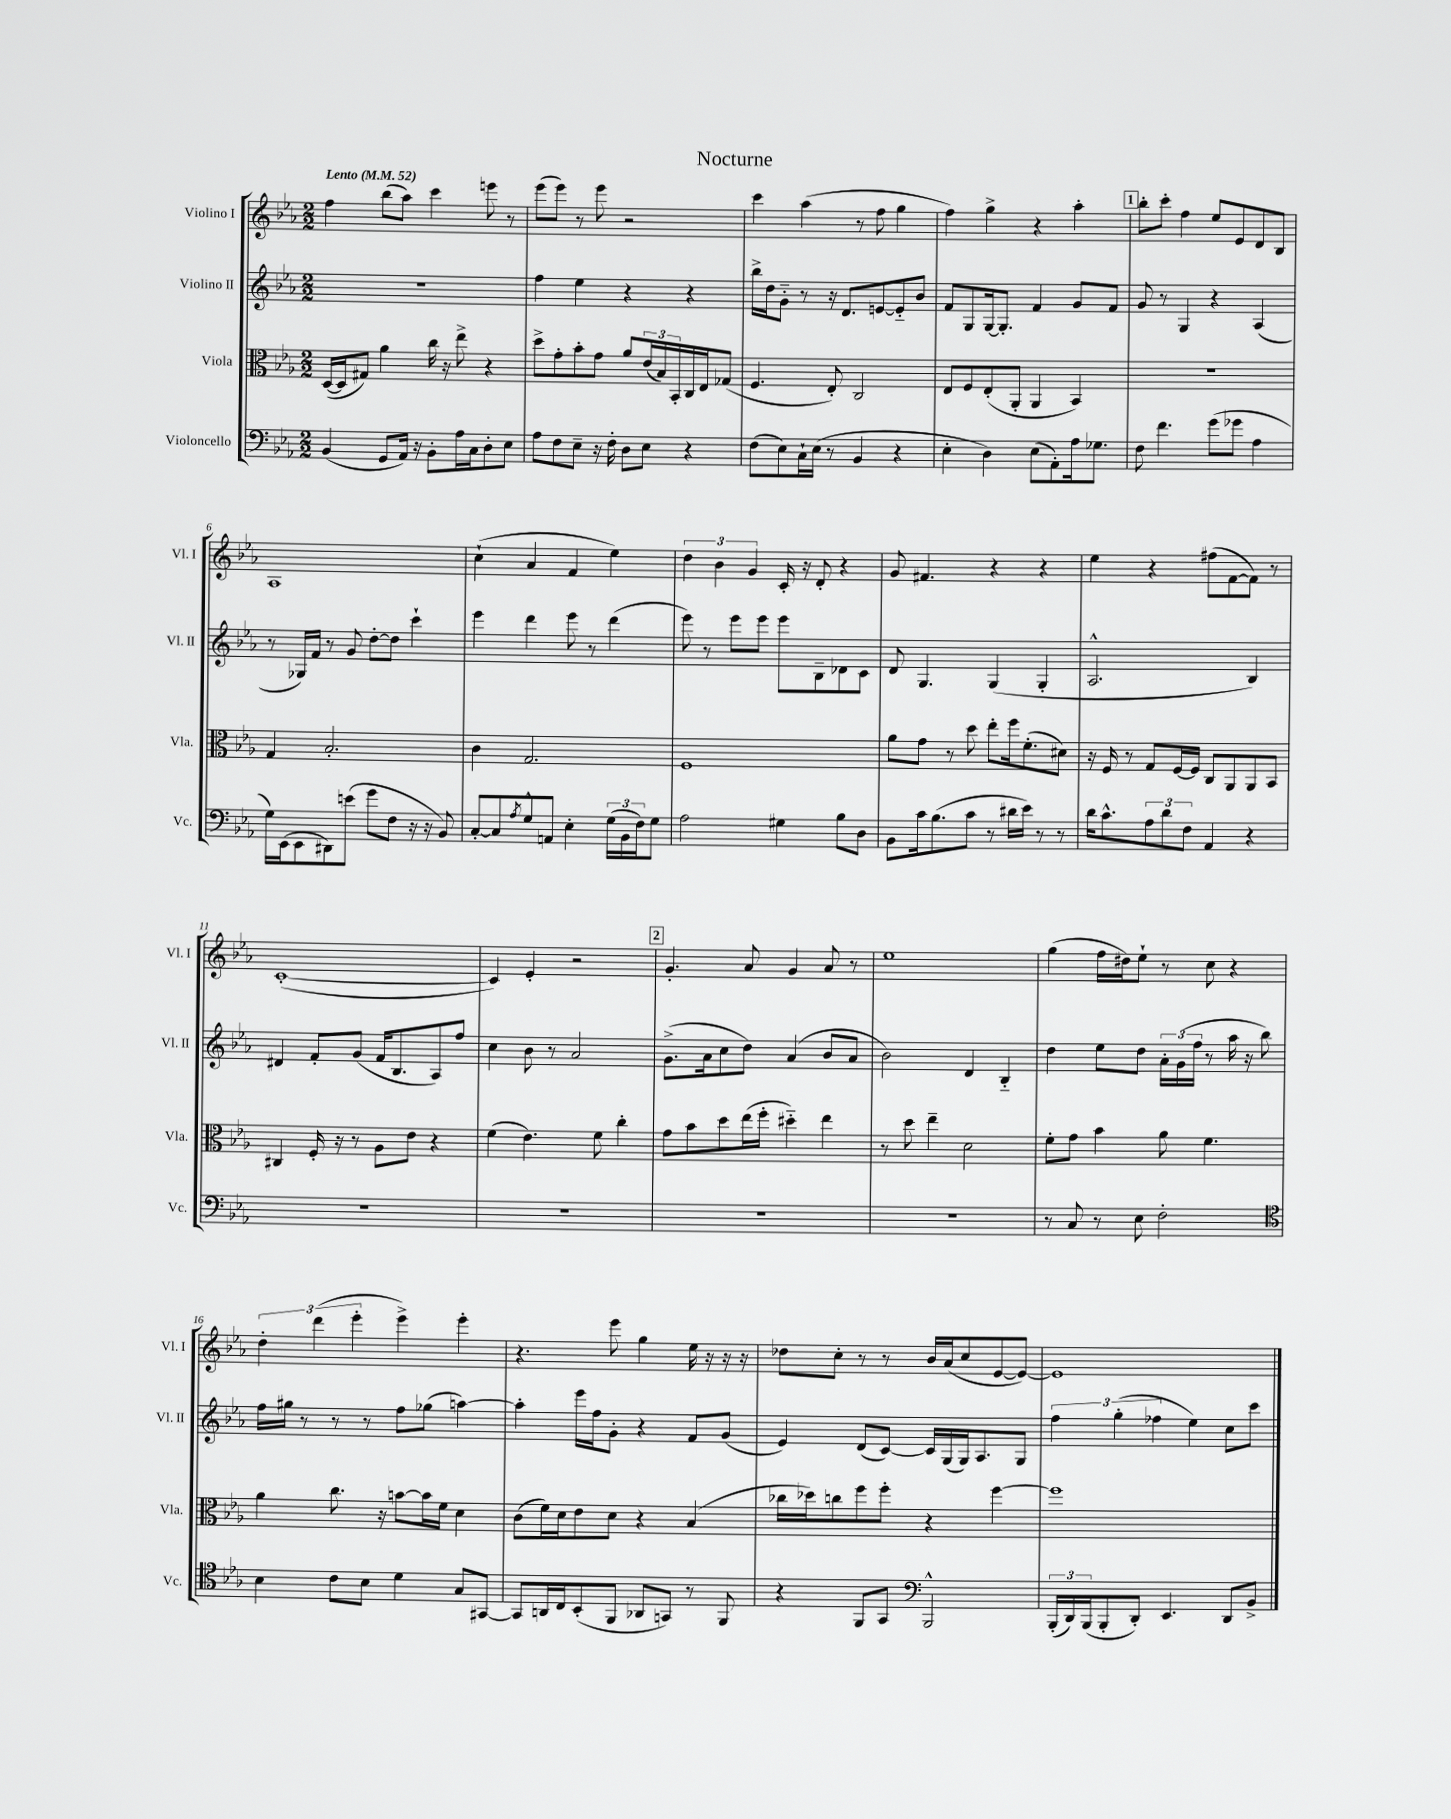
\header { title = "Nocturne" }
<<
\new StaffGroup <<
\new Staff = "s0" \with { instrumentName = "Violino I" shortInstrumentName = "Vl. I" } {
    \clef treble \key ees \major \numericTimeSignature \time 2/2 \tempo "Lento" 4 = 52
    f''4 bes''8( aes''8) c'''4 e'''8 r8 |
    ees'''8( ees'''8) r8 ees'''8 r2 |
    c'''4 aes''4( r8 f''8 g''4 |
    f''4) g''4-> r4 aes''4-. |
    \mark \markup { \box "1" } bes''8-. c'''8-. f''4 ees''8 ees'8 d'8 bes8 |
    aes1 |
    c''4-!( aes'4 f'4 ees''4) |
    \tuplet 3/2 { d''4 bes'4 g'4 } c'16-. r16 d'8-. r4 |
    g'8 fis'4. r4 r4 |
    ees''4 r4 fis''8( f'8~ f'8) r8 |
    c'1~-.( |
    c'4) ees'4-. r2 |
    \mark \markup { \box "2" } g'4.-. aes'8 g'4 aes'8 r8 |
    ees''1 |
    g''4( f''16 dis''16) ees''8-! r8 c''8 r4 |
    \tuplet 3/2 { d''4-. d'''4( ees'''4-. } ees'''4->) ees'''4-. |
    r4. ees'''8 g''4 ees''16 r16 r16 r16 |
    des''8 c''8-. r8 r8 bes'16 aes'16( c''8 ees'8~ ees'8~) |
    ees'1 \bar "|." |
}
\new Staff = "s1" \with { instrumentName = "Violino II" shortInstrumentName = "Vl. II" } {
    \clef treble \key ees \major \numericTimeSignature \time 2/2
    R1 |
    f''4 ees''4 r4 r4 |
    bes''16-> d''16 g'8-_ r8 r16 d'8. e'8~ e'8-_ bes'8 |
    f'8 g8 g16~ g8.-. f'4 g'8 f'8 |
    \mark \markup { \box "1" } g'8 r8 g4 r4 aes4( |
    r8 ges16) f'16 r8 g'8 d''8~-. d''8 c'''4-! |
    ees'''4 d'''4 ees'''8 r8 d'''4( |
    ees'''8) r8 ees'''8 ees'''8 ees'''8 bes8-- des'8 c'8 |
    d'8 g4. g4( g4-. |
    aes2.-^ bes4) |
    dis'4 f'8-. g'8( f'16 bes8. aes8) f''8 |
    c''4 bes'8 r8 aes'2 |
    \mark \markup { \box "2" } g'8.->( aes'16 c''8 d''8) aes'4( bes'8 aes'8 |
    bes'2) d'4 bes4-_ |
    d''4 ees''8 d''8 \tuplet 3/2 { aes'16-. g'16( f''16 } r8 aes''16 r16 bes''8) |
    f''16 gis''16 r8 r8 r8 f''8 ges''8( a''4~) |
    a''4-. ees'''16 f''16 g'8-. r4 f'8 g'8( |
    ees'4) d'8( c'8~) c'16 g16( g16) aes8. g8 |
    \tuplet 3/2 { f''4 g''4-.( fes''4 } ees''4) c''8 c'''8 \bar "|." |
}
\new Staff = "s2" \with { instrumentName = "Viola" shortInstrumentName = "Vla." } {
    \clef alto \key ees \major \numericTimeSignature \time 2/2
    d16~( d16 gis8) aes'4 c''16 r16 ees''8-> r4 |
    d''8-> g'8-. bes'8-. g'8 aes'8 \tuplet 3/2 { ees'16( bes16) bes,16-. } c16 ees16 ges8( |
    f4. ees8-.) c2 |
    ees8 f8 ees8-.( aes,8-. aes,4 bes,4) |
    \mark \markup { \box "1" } R1 |
    g4 bes2.-. |
    c'4 g2. |
    f1 |
    aes'8 g'8 r8 d''8 ees''8-. f''16 f'8.-.( dis'8) |
    r16 f16 r8 g8 f16~ f16 c8 aes,8 aes,8 bes,8 |
    cis4 f16-. r16 r8 aes8 ees'8 r4 |
    f'4( ees'4.) f'8 c''4-. |
    \mark \markup { \box "2" } g'8 bes'8 d''8 ees''16( f''16-. dis''4-_) ees''4 |
    r8 d''8 ees''4-- d'2 |
    f'8-. g'8 bes'4 aes'8 f'4. |
    aes'4 c''8. r16 b'8~ b'16 f'16 d'4 |
    c'8( f'16) d'16 ees'8 d'8 r4 bes4( |
    ces''16 des''16) c''8 f''8 f''8-. r4 f''4~ |
    f''1 \bar "|." |
}
\new Staff = "s3" \with { instrumentName = "Violoncello" shortInstrumentName = "Vc." } {
    \clef bass \key ees \major \numericTimeSignature \time 2/2
    bes,4( g,8 aes,16) r16 bes,8-. aes16 c16 d8-. ees8 |
    aes8 f8 ees8-- r16 f16-. d8 ees8 r4 |
    f8( ees8) c16-! ees16( r8 bes,4 r4 |
    ees4-. d4) ees8( aes,8-.) aes16 ges8. |
    \mark \markup { \box "1" } f8 f'4. g'8( ges'8 aes4 |
    g16) ees,16( ees,8 dis,8) e'8( g'8 f8 r16 r16 bes,8) |
    c8~-. c8 \acciaccatura { aes8 } g8-^ a,8 ees4-. \tuplet 3/2 { g16( bes,16 f16) } g8 |
    aes2 gis4 bes8 d8 |
    bes,8 c'16 bes8.( c'8 r8 dis'16 ees'16) r8 r8 |
    d'16 c'8.-^ \tuplet 3/2 { aes8 d'8 f8 } aes,4 r4 |
    R1 |
    R1 |
    \mark \markup { \box "2" } R1 |
    R1 |
    r8 c8 r8 ees8 f2-. |
    \clef tenor bes4 c'8 bes8 d'4 g8 gis,8~ |
    gis,8 a,16 c16 bes,8-.( f,8 aes,8 g,8) r8 f,8 |
    r4 f,8 g,8 \clef bass bes,,2-^ |
    \tuplet 3/2 { bes,,16-.( d,16) bes,,16( } bes,,8-. d,8-.) ees,4. d,8 bes,8-> \bar "|." |
}
>>
>>
